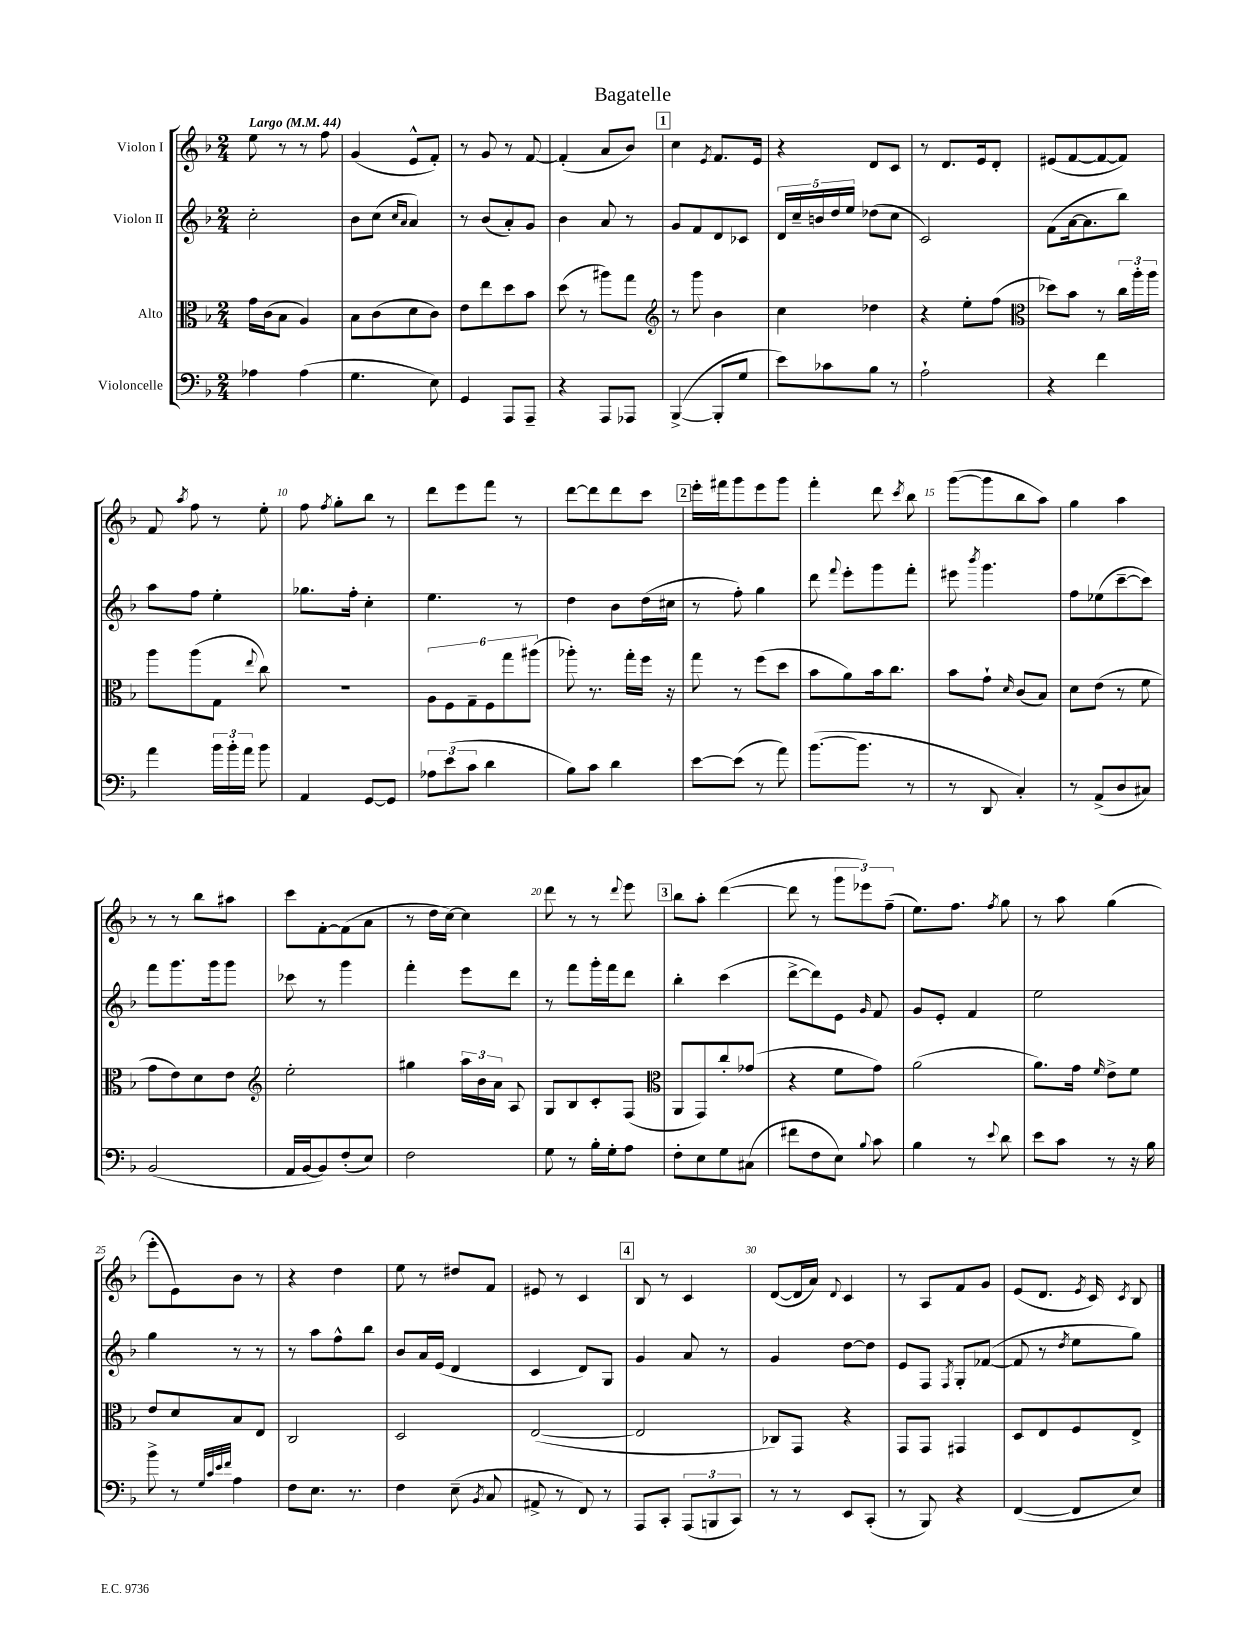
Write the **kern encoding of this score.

**kern	**kern	**kern	**kern
*staff4	*staff3	*staff2	*staff1
*clefF4	*clefC3	*clefG2	*clefG2
*k[b-]	*k[b-]	*k[b-]	*k[b-]
*M2/4	*M2/4	*M2/4	*M2/4
*MM44	*MM44	*MM44	*MM44
4A-\	16g\LL	2cc'\	8ee\
.	(16c\J	.	.
.	8B-\J	.	8r
(4A-\	4A/)	.	8r
.	.	.	8ff\
=	=	=	=
4.G\	8B-\L	8b-\L	(4g/
.	(8c\	(8cc\J	.
.	.	16qqcc/LL	.
.	.	16qqa/JJ	.
.	8d\	4a/)	8e^^/L
8E\)	8c\J)	.	8f'/J)
=	=	=	=
4GG/	8e\L	8r	8r
.	8ee\	(8b-/L	8g/
8AAA/L	8dd\	8a'/)	8r
8AAA~/J	8b-\J	8g/J	[8f/
=	=	=	=
4r	(8dd\	4b-\	(4f'/]
.	8r	.	.
8AAA/L	8aa#\L)	8a/	8a/L
8AAA-/J	8gg\J	8r	8b-/J)
=	=	=	=
*	*clefG2	*	*
([4BBB-^/	8r	8g/L	4cc\
.	8ggg\	8f/	.
.	.	.	8qe/
8BBB-'/]L	4b-\	8d/	8.f/L
8G/J	.	8c-/J	.
.	.	.	16e/Jk
=	=	=	=
8e\L)	4cc\	20d/LL	4r
.	.	20cc~/	.
.	.	20b/	.
8c-\	.	.	.
.	.	20dd/	.
.	.	20ee/JJ	.
8B-\J	4dd-\	(8dd-\L	8d/L
8r	.	8cc\J	8c/J
=	=	=	=
2A`\	4r	2c/)	8r
.	.	.	8.d/L
.	8ee'\L	.	.
.	.	.	16e/k
.	(8ff\J	.	8d'/J
=	=	=	=
*	*clefC3	*	*
4r	8dd-\L)	(8f\L	(8e#/L
.	8b-\J	[16a\k	[8f/
.	.	8.a\]	.
4f\	8r	.	8f/_
.	24cc\LL	8bb-\J)	8f/]J)
.	24aa'\	.	.
.	24aa\JJ	.	.
=	=	=	=
4a\	8aa\L	8aa\L	8f/
.	.	.	8qaa/
.	(8aa\	8ff\J	8ff\
24b-\LL	8G\J	4ee'\	8r
24b-'\	.	.	.
24a\JJ	.	.	.
.	8qqee/	.	.
8b-\	8cc\)	.	8ee'\
=	=	=	=
4AA/	2r	8.gg-\L	8ff\
.	.	.	8qff/
.	.	.	8gg'\L
.	.	16ff'\Jk	.
[8GG/L	.	4cc'\	8bb-\J
8GG/]J	.	.	8r
=	=	=	=
12A-\L	12A\L	4.ee\	8ddd\L
(12e\	12F\	.	.
.	.	.	8eee\
12c\J	12G~\	.	.
4d\	12F\	.	8fff\J
.	12gg\	.	.
.	.	8r	8r
.	(12aa#\J	.	.
=	=	=	=
8B-\L)	8aa-'\)	4dd\	[8ddd\L
8c\J	8.r	.	8ddd\]
4d\	.	8b-\L	8ddd\
.	16gg'\LL	.	.
.	16ff\JJ	(16dd\L	8ccc\J
.	16r	16cc#\JJ	.
=	=	=	=
[8e\L	8gg\	8r	16eee'\LL
.	.	.	16fff#\J
(8e\]J	8r	8ff'\)	8ggg\
8r	(8ff\L	4gg\	8eee\
8a\)	8dd\J	.	8ggg\J
=	=	=	=
([8.b-\L	8b-\L	8ddd\	4fff'\
.	.	8qqfff/	.
.	8a\)	8eee'\L	.
8.b-\]J	.	.	.
.	16b-\k	8ggg\	8ddd\
.	8.cc\J	.	.
.	.	.	8qccc/
8r	.	8fff'\J	8bb-\
=	=	=	=
8r	8b-\L	8eee#\	([8ggg\L
.	.	8qbbb-/	.
8DD/	8g`\J	4.ggg\	8ggg\]
.	16qqd/	.	.
4C'/)	(8c/L	.	8bb-\
.	8B-/J)	.	8aa\J)
=	=	=	=
8r	8d\L	8ff\L	4gg\
(8AA^/L	(8e\J	(8ee-\	.
8D/	8r	[8ccc~\	4aa\
8C#/J)	8f\	8ccc\]J)	.
=	=	=	=
(2BB-/	8g\L	8fff\L	8r
.	8e\)	8.ggg\	8r
.	8d\	.	8bb-\L
.	.	16ggg\k	.
.	8e\J	8ggg\J	8aa#\J
=	=	=	=
*	*clefG2	*	*
16AA/LL	2ee'\	8ccc-\	8ccc\L
[16BB-/J	.	.	.
8BB-/])	.	8r	[8f'\
(8F'/	.	4ggg\	(8f\]
8E/J)	.	.	8a\J
=	=	=	=
2F\	4gg#\	4fff'\	8r
.	.	.	16dd\LL
.	.	.	[16cc\JJ)
.	24aa\LL	8eee\L	4cc\]
.	24b-\	.	.
.	24a\JJ	.	.
.	8A/	8ddd\J	.
=	=	=	=
8G\	8G/L	8r	8ddd\
8r	8B-/	8fff\L	8r
16B-'\LL	8c'/	16ggg'\L	8r
16G'\J	.	16fff\J	.
.	.	.	8qqddd/
8A\J	(8F/J	8ddd\J	8eee\
=	=	=	=
*	*clefC3	*	*
8F'\L	8AA/L	4bb-'\	8bb-\L
8E\	8GG/)	.	8aa'\J
8G\	8cc'/	(4ccc\	([4ddd\
(8C#\J	(8g-/J	.	.
=	=	=	=
8f#\L	4r	[8ddd^\L	8ddd\]
8F\	.	8ddd\])	8r
8E\J)	8f\L	8e\J	12ggg\L
.	.	.	12eee-\)
8qqB-/	.	16qqg/	.
8c\	8g\J)	8f/	.
.	.	.	(12ff~\J
=	=	=	=
4B-\	(2a\	8g/L	8.ee\L)
.	.	8e'/J	.
.	.	.	8.ff\J
8r	.	4f/	.
8qqe/	.	.	8qff/
8d\	.	.	8gg\
=	=	=	=
8e\L	8.a\L)	2ee\	8r
8c\J	.	.	8aa\
.	16g\Jk	.	.
.	16qqf/	.	.
8r	8e^\L	.	(4gg\
16r	8f\J	.	.
16B-\	.	.	.
=	=	=	=
8b-^\	8e/L	4gg\	8eee'\L
8r	8d/	.	8e\)
32qqG/LLL	.	.	.
32qqc/	.	.	.
32qqe/	.	.	.
32qqf/JJJ	.	.	.
4A\	8B-/	8r	8b-\J
.	8E/J	8r	8r
=	=	=	=
8F\L	2C/	8r	4r
8.E\J	.	8aa\L	.
.	.	8ff^^\	4dd\
8.r	.	.	.
.	.	8bb-\J	.
=	=	=	=
4F\	2D/	8b-/L	8ee\
.	.	16a/L	8r
.	.	(16e/JJ	.
(8E~\	.	4d/	8dd#/L
8qBB-/	.	.	.
8C/	.	.	8f/J
=	=	=	=
8AA#^/	([2E/	4c/	8e#/
8r	.	.	8r
8FF/)	.	8d/L)	4c/
8r	.	8G/J	.
=	=	=	=
8AAA/L	2E/]	4g/	8B-/
8CC'/J	.	.	8r
(12AAA/L	.	8a/	4c/
12BBB/	.	.	.
.	.	8r	.
12CC/J)	.	.	.
=	=	=	=
8r	8C-/L)	4g/	([8d/L
8r	8GG/J	.	16d/]L
.	.	.	16a/JJ)
.	.	.	8qqd/
8EE/L	4r	[8dd\L	4c/
(8CC'/J	.	8dd\]J	.
=	=	=	=
8r	8GG/L	8e/L	8r
8BBB-/)	8GG/J	8F/J	8A/L
.	.	8qF/	.
4r	4GG#/	8G'/L	8f/
.	.	([8f-/J	8g/J
=	=	=	=
([4FF/	8D/L	8f-/]	(8e/L
.	8E/	8r	8.d/J
.	.	8qdd/	.
8FF/]L	8F/	8ee\L	.
.	.	.	8qe/
.	.	.	16c/)
.	.	.	8qc/
8E/J)	8E^/J	8gg\J)	8B-/
==	==	==	==
*-	*-	*-	*-
